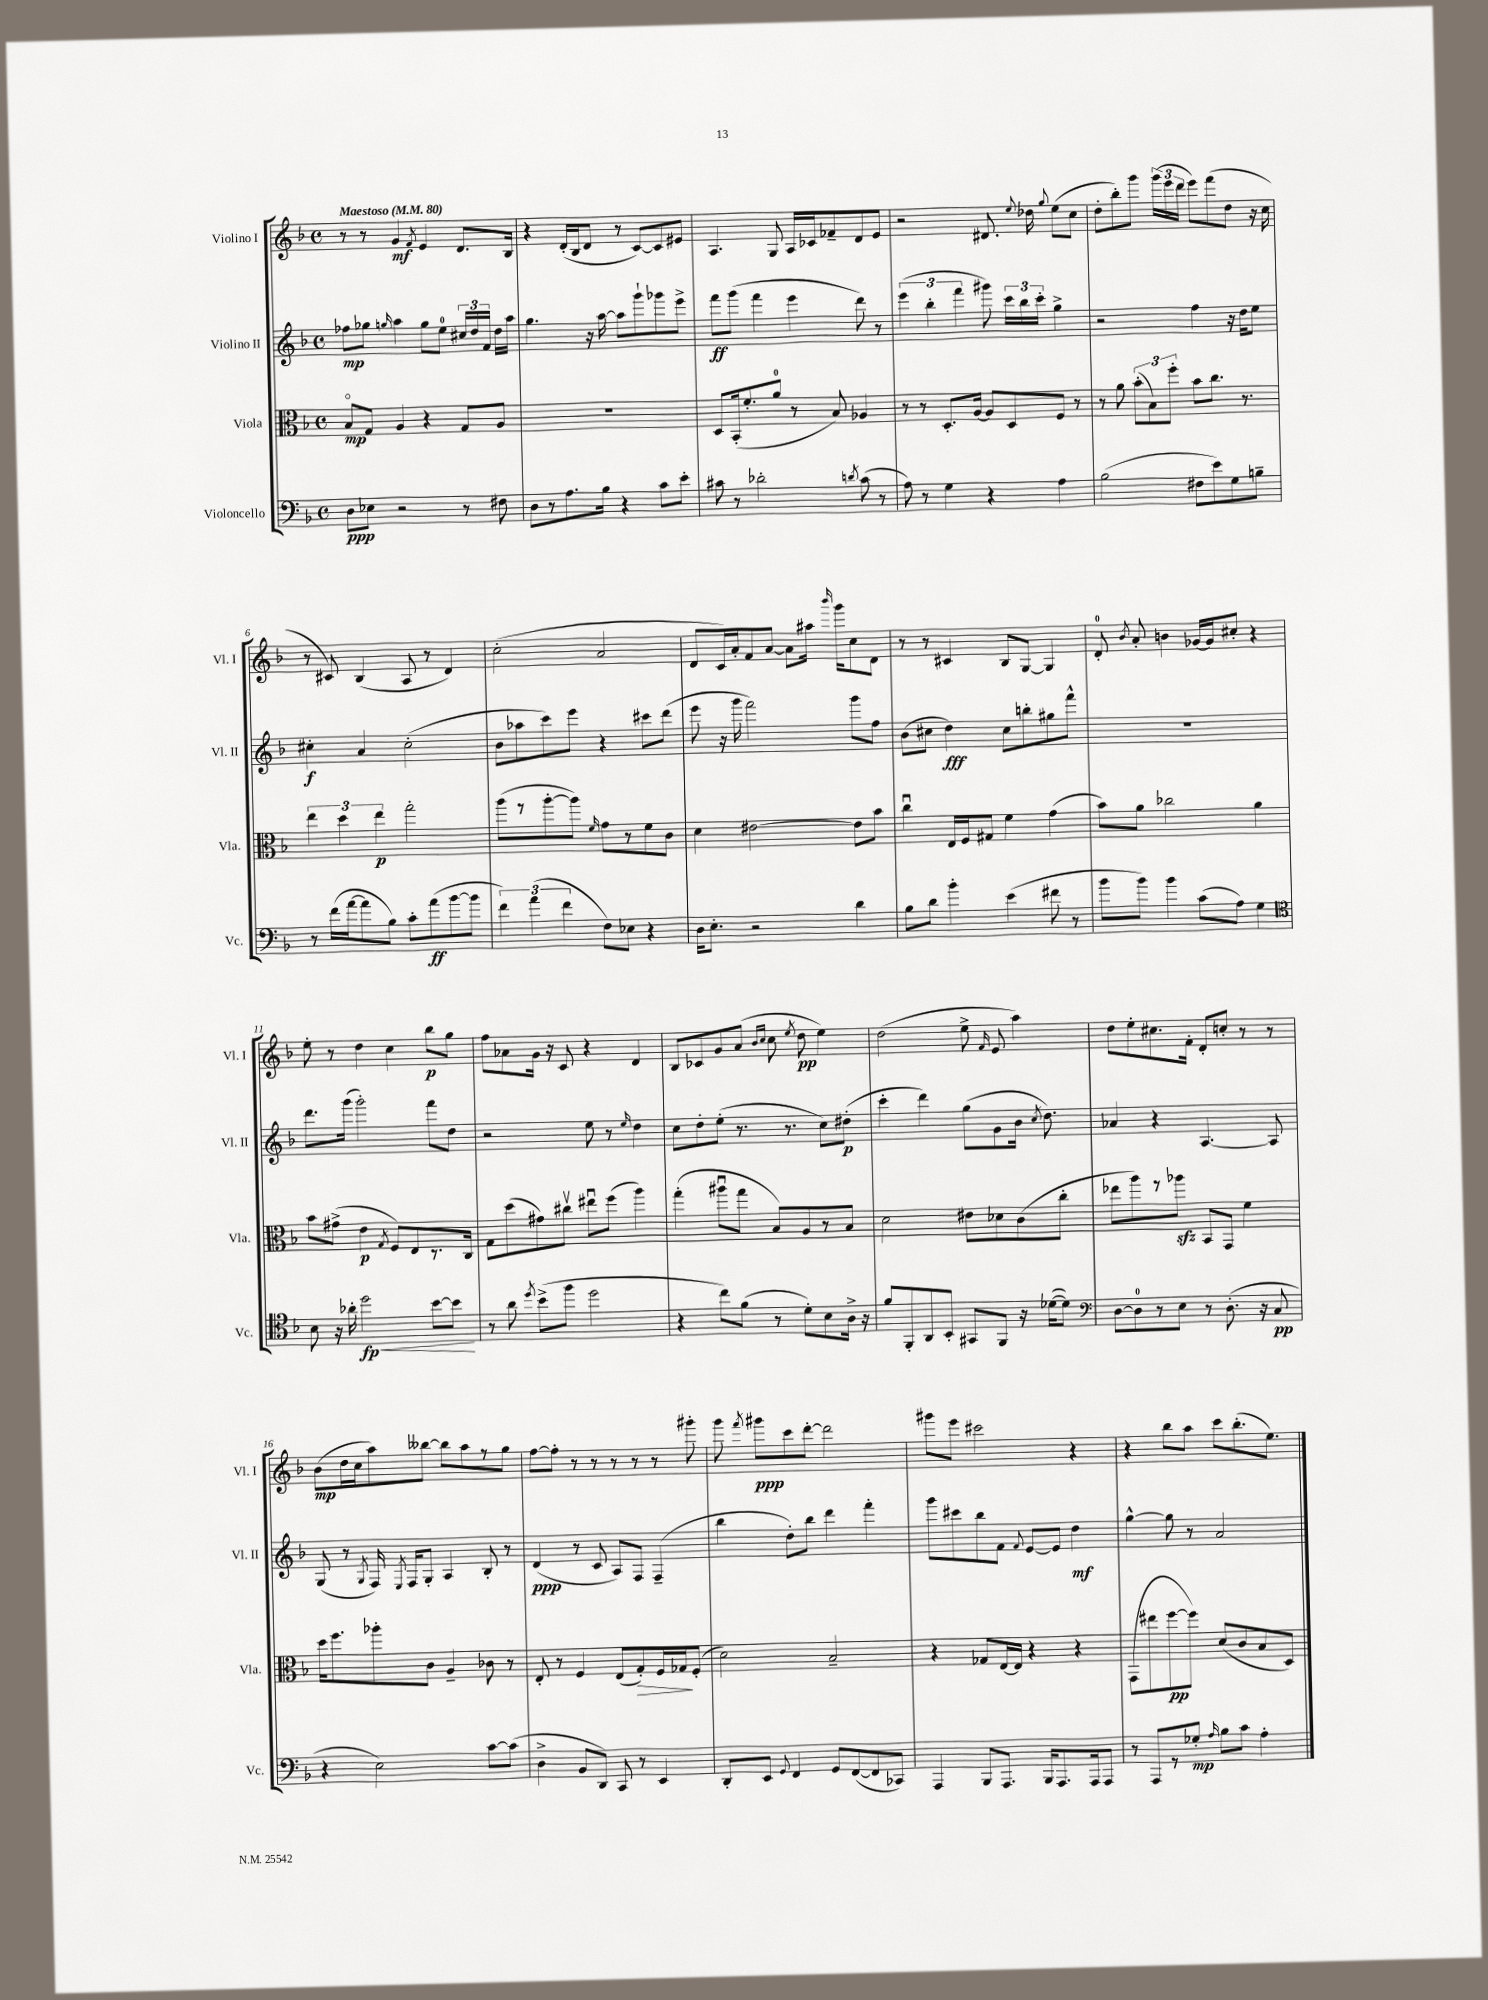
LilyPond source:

<<
\new StaffGroup <<
\new Staff = "s0" \with { instrumentName = "Violino I" shortInstrumentName = "Vl. I" } {
    \clef treble \key f \major \defaultTimeSignature \time 4/4 \tempo "Maestoso" 4 = 80
    \autoBeamOff r8 r8 g'4\mf \acciaccatura { f'8 } e'4 d'8.[ bes16] |
    r4 d'16[-.( bes16 d'8] r8 c'8[~) c'8 eis'8] |
    a4. g8 a16[ ces'16 fes'8-- d'8 e'8] |
    r2 dis'8. \appoggiatura { e''8 } des''16 \appoggiatura { g''8 } e''8[( c''8] |
    d''8[-. bes''8-.) g'''8] \tuplet 3/2 { g'''16[( e'''16 d'''16] } e'''8[) f'''8( d''8] r16 c''16 |
    r8 cis'8) bes4( a8 r8 d'4) |
    c''2-.( a'2 |
    d'8[ c'16) a'16-. f'8 a'8]~ a'8[ ais''16] \grace { bes'''16 } g'''16[ c''8 d'8] |
    r8 r8 cis'4 bes8[ g8]~ g4 |
    d'8-0-. \acciaccatura { bes'8 } a'8-. b'4 ges'16[~ ges'16 cis''8]-. r4 |
    e''8-. r8 d''4 c''4 bes''8[\p g''8] |
    f''8[ aes'8 g'16] r16 c'8 r4 d'4 |
    bes8[ ces'8 g'8 a'8]( \grace { bes'16[ c''16] } c''8 \acciaccatura { e''8 } d''8\pp e''4) |
    d''2( e''8-> \grace { f'16 } e'8 a''4) |
    d''8[ e''8-. cis''8. f'16]-. d'8[-. c''8]-. r8 r8 |
    bes'8[\mp( d''16 c''16 a''8) beses''8]~ beses''8[ a''8 r8 g''8] |
    f''8[~ f''8]-. r8 r8 r8 r8 r8 gis'''8-. |
    g'''8 \acciaccatura { f'''8 } gis'''8[\ppp c'''8 d'''8]~-. d'''2 |
    gis'''8[ e'''8] cis'''2 r4 |
    r4 bes''8[ a''8] c'''8[ bes''8.-.( e''8.]) \bar "|." |
}
\new Staff = "s1" \with { instrumentName = "Violino II" shortInstrumentName = "Vl. II" } {
    \clef treble \key f \major \defaultTimeSignature \time 4/4
    \autoBeamOff fes''8[\mp ges''8] \grace { g''16 } a''4 g''8[ e''8]-0 \tuplet 3/2 { cis''16[ d''16 f'16] } d''16[ a''16] |
    g''4. r16 a''16~ a''8[ g'''8-! ges'''8 e'''8]-> |
    f'''8[\ff g'''8]( f'''4 e'''4 d'''8) r8 |
    \tuplet 3/2 { e'''4( bes''4-. f'''4 } gis'''8) \tuplet 3/2 { c'''16[ bes''16 c'''16]-. } g''4-> |
    r2 f''4 r16 d''16[ e''8] |
    cis''4-.\f a'4 cis''2-.( |
    bes'8[ aes''8 c'''8) e'''8] r4 cis'''8[ d'''8]( |
    e'''8 r16 g'''16 f'''2) g'''8[ f''8] |
    bes'8[( cis''8] d''4\fff) cis''8[ b''8-. gis''8 f'''8]-^ |
    R1 |
    d'''8.[ g'''16]( g'''2-.) f'''8[ d''8] |
    r2 e''8 r8 \grace { e''16 } d''4 |
    c''8[ d''8-. e''8]-.( r8. r8. c''8[) dis''8]-.\p( |
    c'''4-. d'''4) g''8[( g'8 bes'16] \acciaccatura { c''8 } d''8.) |
    aes'4 r4 a4.~ a8 |
    g8( r8 \acciaccatura { g8 } f16) \acciaccatura { e8 } f16[ g8]-. a4 bes8-. r8 |
    d'4\ppp( r8 c'8 a8[) f8] f4--( |
    bes''4 d''8[-.) bes''8] d'''4 f'''4-. |
    g'''8[ cis'''8 bes''8 f'8] \appoggiatura { f'8 } e'8[~ e'8] d''4\mf |
    g''4~-^ g''8 r8 a'2 \bar "|." |
}
\new Staff = "s2" \with { instrumentName = "Viola" shortInstrumentName = "Vla." } {
    \clef alto \key f \major \defaultTimeSignature \time 4/4
    \autoBeamOff bes8[\flageolet\mp g8] a4 r4 g8[ a8] |
    R1 |
    d8[ bes,16-.( f'8.-. a'8]-0 r8 bes8) aes4 |
    r8 r8 d8.[-. a16]~ a8[ d8 f8] r8 |
    r8 a'8 \tuplet 3/2 { bes'8[-.( bes8) f''8]-. } bes'8[ c''8.] r8. |
    \tuplet 3/2 { e''4 d''4 e''4\p } g''2-. |
    a''8[( r8 a''8~-. a''8]) \grace { f'16 } g'8[ r8 f'8 c'8] |
    d'4 eis'2~ eis'8[ bes'8] |
    c''4\downbow e16[ f16 gis8] f'4 g'4( |
    bes'8[) a'8] ces''2 a'4 |
    bes'8[ gis'8]->( e'4\p \acciaccatura { g8 } f8[) e8 r8. c16] |
    g8[ d''8( gis'8) cis''8]\upbow eis''8[\downbow f''8]( a''4) |
    g''4-.( ais''8[\downbow g''8] bes8[) a8 r8 bes8] |
    d'2 eis'8[ des'8 c'8( c''8]-. |
    ees''8[ a''8) r8 aes''8]\sfz bes,8[ g,8] f'4 |
    d''16[ f''8. aes''8-. c'8] a4-- ces'8 r8 |
    e8-. r8 f4 e8[( g8-.\>) f16 ges16\! f8]-.( |
    d'2) bes2-- |
    r4 ges8[ e16~ e16] r4 r4 |
    g,8[( eis''8 f''8~\pp f''8]) d'8[( c'8 bes8 d8]) \bar "|." |
}
\new Staff = "s3" \with { instrumentName = "Violoncello" shortInstrumentName = "Vc." } {
    \clef bass \key f \major \defaultTimeSignature \time 4/4
    \autoBeamOff d8[\ppp ees8] r2 r8 fis8 |
    d8[ r8 a8. bes16] r4 c'8[ e'8]-. |
    cis'8 r8 des'2-. \acciaccatura { d'8 } cis'8( r8 |
    a8) r8 g4 r4 a4 |
    bes2( fis8[ e'8) g8 b8]-- |
    r8 f'16[( a'16~ a'8 bes8]) c'8[-. a'8\ff( bes'8~ bes'8] |
    \tuplet 3/2 { f'4) a'4( f'4 } f8[) ees8] r4 |
    d16[ e8.]-. r2 d'4 |
    bes8[ d'8] bes'4-. e'4( fis'8 r8 |
    bes'8[ bes'8]) bes'4 c'8[( a8]) g4 |
    \clef tenor bes8 r16 aes'16-. d''2\fp\< bes'8[~ bes'8]\! |
    r8 a'8 \acciaccatura { d''8 } bes'8[->( f''8] d''2 |
    r4 c''8[) f'8]( r8 d'8[-.) bes8 a16]-> r16 |
    f'8[ f,8-. a,8 bes,8]-. gis,8[ f,8] r16 des'16[~( des'8]) |
    \clef bass d8[~ d8-0 r8 e8] r8 d8.-.( r16 c8\pp |
    r4 e2) c'8[~ c'8]( |
    d4-> bes,8[ d,8]) c,8 r8 e,4 |
    d,8[-. e,8] \appoggiatura { g,8 } f,4 g,8[ f,8~( f,8 ces,8]) |
    a,,4 bes,,8[ a,,8.] bes,,16[ a,,8. a,,16 a,,8] |
    r8 a,,8[ r8 ges8]-.\mp \grace { a16 } bes8[ c'8] a4-. \bar "|." |
}
>>
>>
